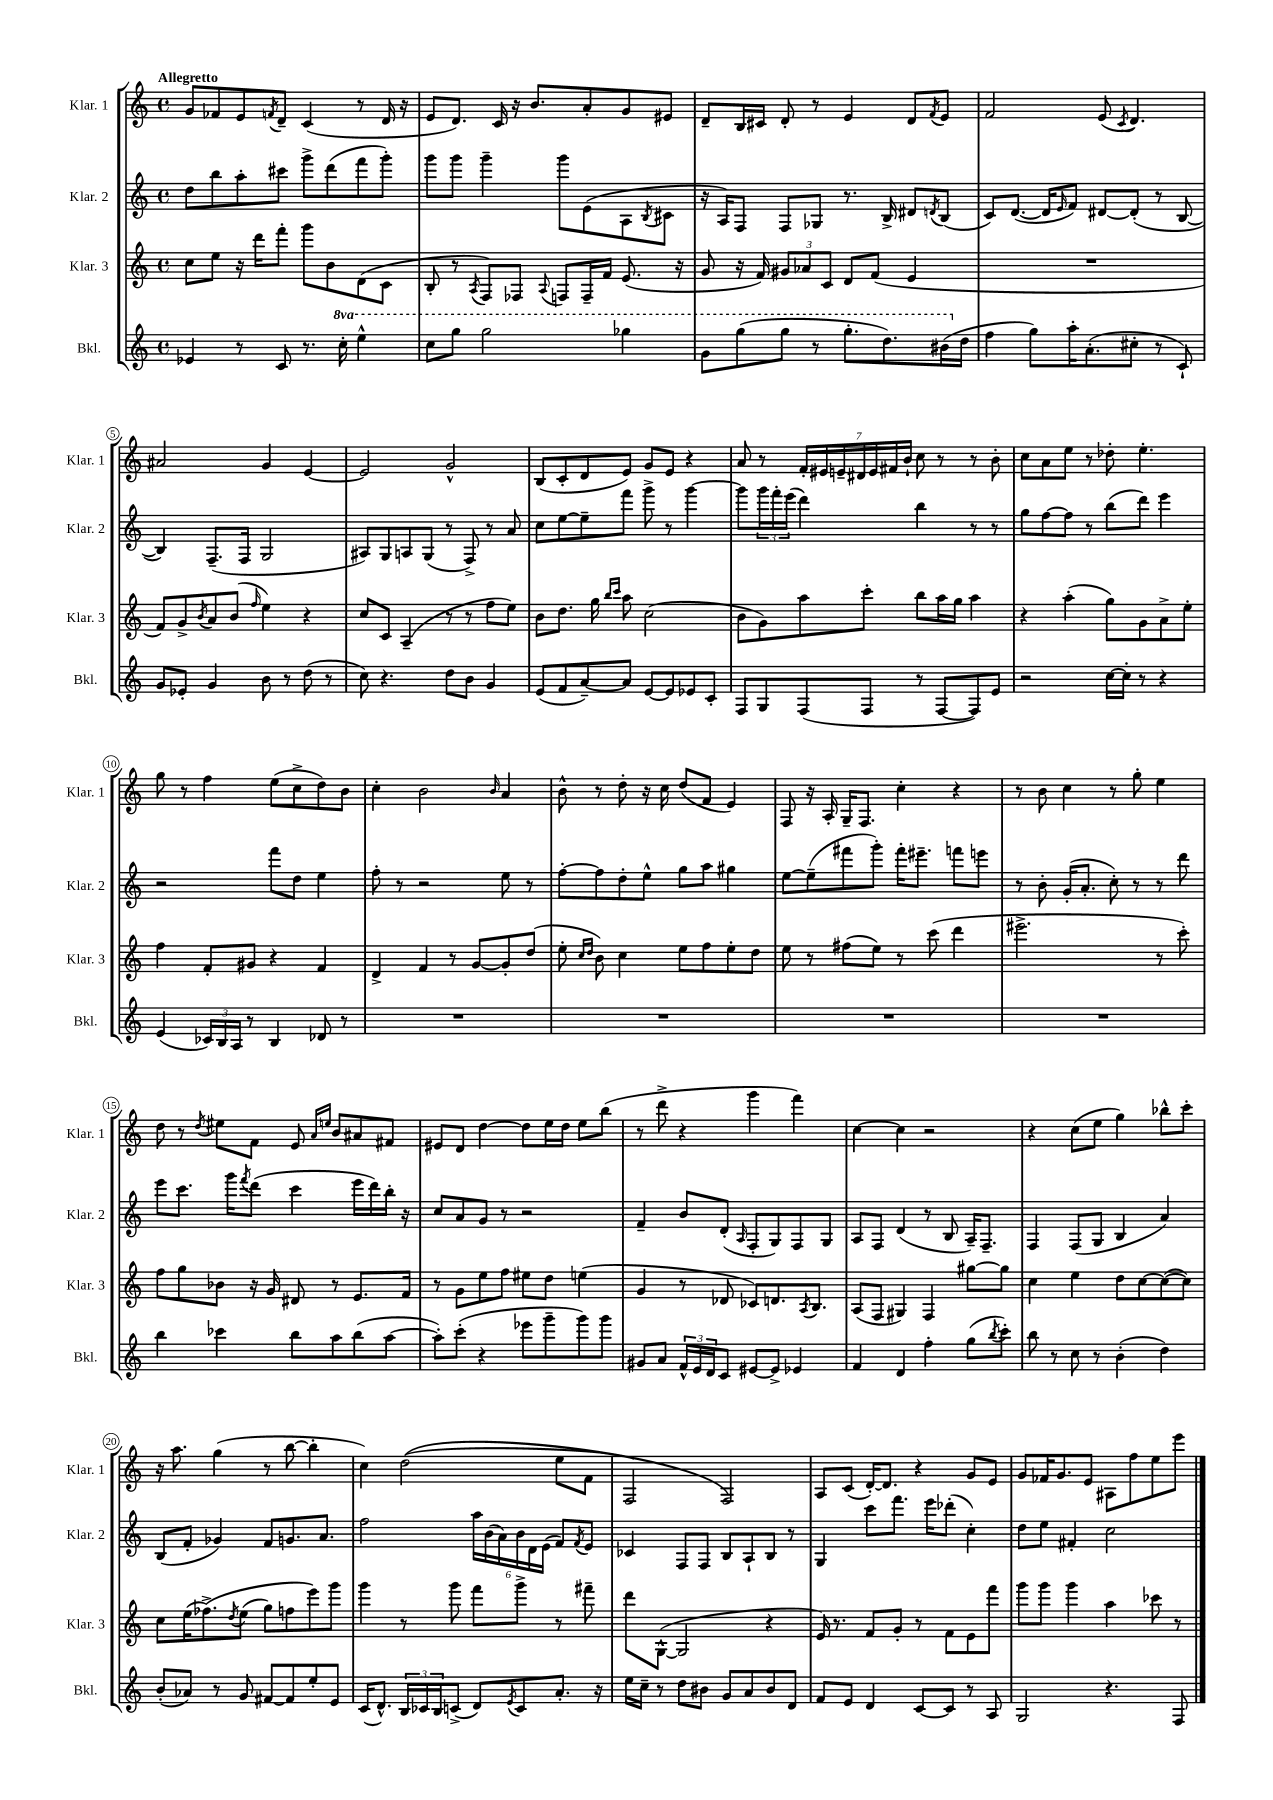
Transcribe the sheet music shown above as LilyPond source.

<<
\new StaffGroup <<
\new Staff = "s0" \with { instrumentName = "Klar. 1" shortInstrumentName = "Klar. 1" } {
    \clef treble \key c \major \defaultTimeSignature \time 4/4 \tempo "Allegretto"
    g'8 fes'8 e'8 \acciaccatura { f'8 } d'8-- c'4( r8 d'16 r16 |
    e'8 d'8.) c'16 r16 b'8. a'8-. g'8 eis'8 |
    d'8-- b16 cis'16 d'8-. r8 e'4 d'8 \acciaccatura { f'8 } e'8 |
    f'2 e'8( \acciaccatura { c'8 } d'4.) |
    ais'2 g'4 e'4~ |
    e'2 g'2-^ |
    b8( c'8-. d'8 e'8) g'8 e'8 r4 |
    a'8 r8 \tuplet 7/4 { f'16-. eis'16 e'16-- dis'16 e'16 fis'16 b'16-! } c''8 r8 r8 b'8-. |
    c''8 a'8 e''8 r8 des''8-. e''4.-. |
    g''8 r8 f''4 e''8( c''8-> d''8) b'8 |
    c''4-. b'2 \grace { b'16 } a'4 |
    b'8-^ r8 d''8-. r16 c''16 d''8( f'8 e'4) |
    f8 r16 a16-. g16-- f8. c''4-. r4 |
    r8 b'8 c''4 r8 g''8-. e''4 |
    d''8 r8 \acciaccatura { d''8 } eis''8 f'8 e'8 \grace { a'16 e''16 } b'8 ais'8 fis'8 |
    eis'8 d'8 d''4~ d''8 e''16 d''16 e''8 b''8( |
    r8 d'''8-> r4 g'''4 f'''4) |
    c''4~ c''4 r2 |
    r4 c''8( e''8 g''4) bes''8-^ c'''8-. |
    r16 a''8. g''4( r8 b''8~ b''4-. |
    c''4) d''2(\( e''8 f'8 |
    f2) f2\) |
    a8 c'8( d'16~-.) d'8. r4 g'8 e'8 |
    g'8 fes'16 g'8. e'8 ais8 f''8 e''8 e'''8 \bar "|." |
}
\new Staff = "s1" \with { instrumentName = "Klar. 2" shortInstrumentName = "Klar. 2" } {
    \clef treble \key c \major \defaultTimeSignature \time 4/4
    d''8 b''8 a''8-. cis'''8 g'''8-> d'''8( f'''8 g'''8-.) |
    g'''8 g'''8 g'''4-- g'''8 e'8( a8 \acciaccatura { b8 } cis'8 |
    r16 a16) f8 f8 ges8 r8. b16-> dis'8 \acciaccatura { d'8 } b8( |
    c'8) d'8.~( d'16 \grace { e'16 } f'8) dis'8~ dis'8-.( r8 b8~ |
    b4) f8.--( f16 g2 |
    ais8) g8 a8 g8( r8 f8->) r8 a'8 |
    c''8 e''8~ e''8-- f'''8 g'''8-> r8 g'''4~ |
    g'''8 \tuplet 3/2 { g'''16 f'''16-. e'''16( } d'''4) b''4 r8 r8 |
    g''8 f''8~ f''8 r8 b''8( d'''8) e'''4 |
    r2 f'''8 d''8 e''4 |
    f''8-. r8 r2 e''8 r8 |
    f''8~-. f''8 d''8-. e''8-^ g''8 a''8 gis''4 |
    e''8~ e''8--( fis'''8 g'''8-.) fis'''16-. eis'''8.-- f'''8 e'''8 |
    r8 b'8-. g'16-.( a'8.-. c''8-.) r8 r8 d'''8 |
    e'''8 c'''8. g'''16 \acciaccatura { f'''8 } d'''8( c'''4 e'''16 d'''16) b''16-. r16 |
    c''8 a'8 g'8 r8 r2 |
    f'4-- b'8 d'8-.( \grace { a16 } f8-. g8) f8 g8 |
    a8 f8 d'4( r8 b8 a16--) f8.-- |
    f4 f8( g8 b4 a'4) |
    b8( f'8-. ges'4) f'8 g'8. a'8. |
    f''2 \tuplet 6/4 { a''16 b'16( a'16) b'16 d'16 e'16( } f'8) \acciaccatura { f'8 } e'8 |
    ces'4 f8 f8 b8 a8-! b8 r8 |
    g4 c'''8 f'''8. e'''16 des'''8-.( c''4-.) |
    d''8 e''8 fis'4-. c''2 \bar "|." |
}
\new Staff = "s2" \with { instrumentName = "Klar. 3" shortInstrumentName = "Klar. 3" } {
    \clef treble \key c \major \defaultTimeSignature \time 4/4
    c''8 e''8 r16 d'''16 f'''8-. g'''8 b'8 d'8( c'8 |
    b8-. r8 \acciaccatura { a8 } f8) fes8 \appoggiatura { a8 } f8 f16-- f'16 e'8.( r16 |
    g'8 r16 f'16) \tuplet 3/2 { gis'8 aes'8 c'8 } d'8 f'8( e'4 |
    R1 |
    f'8) g'8-> \acciaccatura { b'8 } a'8 b'8( \grace { f''16 } e''4) r4 |
    c''8 c'8 a4--( r8 r8 f''8 e''8) |
    b'8 d''8. g''16 \grace { b''16 c'''16 } a''8 c''2( |
    b'8 g'8) a''8 c'''8-. b''8 a''16 g''16 a''4 |
    r4 a''4-.( g''8) g'8 a'8-> e''8-. |
    f''4 f'8-. gis'8 r4 f'4 |
    d'4-> f'4 r8 g'8~ g'8-. d''8( |
    e''8-. \grace { c''16 d''16 } b'8) c''4 e''8 f''8 e''8-. d''8 |
    e''8 r8 fis''8( e''8) r8 c'''8( d'''4 |
    eis'''2.-> r8 c'''8-.) |
    f''8 g''8 bes'8 r16 g'16 dis'8 r8 e'8. f'16 |
    r8 g'8 e''8 f''8 eis''8 d''8 e''4( |
    g'4 r8 des'8 ces'8) d'8. \acciaccatura { a8 } b8. |
    a8( f8 gis4) f4 gis''8~ gis''8 |
    c''4 e''4 d''8 c''8~ c''8~( c''8) |
    c''8 e''16( fes''8.->)\( \acciaccatura { d''8 } e''8( g''8) f''8 e'''8\) g'''8 |
    g'''4 r8 g'''8 f'''8 g'''8-> r8 fis'''8-- |
    d'''8 g8~-^( g2 r4 |
    e'16) r8. f'8 g'8-. r8 f'8 e'8 f'''8 |
    g'''8 g'''8 g'''4 a''4 ces'''8 r8 \bar "|." |
}
\new Staff = "s3" \with { instrumentName = "Bkl." shortInstrumentName = "Bkl." } {
    \clef treble \key c \major \defaultTimeSignature \time 4/4 \set Staff.ottavationMarkups = #ottavation-simple-ordinals
    ees'4 r8 c'8 r8. \ottava #1 c'''16-. e'''4-^ |
    c'''8 g'''8 g'''2 ges'''4 |
    g''8 g'''8( g'''8 r8 g'''8.-. d'''8.) bis''16( \ottava #0 d''16 |
    f''4 g''8) a''16-. a'8.-.( cis''8-. r8 c'8-!) |
    g'8 ees'8-. g'4 b'8 r8 d''8( r8 |
    c''8) r4. d''8 b'8 g'4 |
    e'8( f'8 a'8~--) a'8 e'8~ e'8 ees'8 c'8-. |
    f8 g8 f8( f8 r8 f8~ f8) e'8 |
    r2 c''16~ c''16-. r8 r4 |
    e'4( \tuplet 3/2 { ces'16) b16 a16 } r8 b4 des'8 r8 |
    R1 |
    R1 |
    R1 |
    R1 |
    b''4 ces'''4 b''8 a''8 b''8( a''8~ |
    a''8-.) c'''8-.( r4 ees'''8 g'''8-- g'''8) g'''8 |
    gis'8 a'8 \tuplet 3/2 { f'16-^ e'16 d'16 } c'8 eis'8~ eis'8-> ees'4 |
    f'4 d'4 f''4-. g''8( \acciaccatura { b''8 } c'''8-.) |
    b''8 r8 c''8 r8 b'4-.( d''4) |
    b'8-.( aes'8) r8 g'8 fis'8~ fis'8 e''8-. e'8 |
    c'16( d'8.-^) \tuplet 3/2 { b16 ces'16 b16 } c'8->( d'8) \acciaccatura { e'8 } c'8 a'8.-. r16 |
    e''16 c''16-- r8 d''8 bis'8 g'8 a'8 bis'8 d'8 |
    f'8 e'8 d'4 c'8~ c'8 r8 a8 |
    g2 r4. f8 \bar "|." |
}
>>
>>
\layout { \context { \Score \override BarNumber.stencil = #(make-stencil-circler 0.1 0.3 ly:text-interface::print) } }
